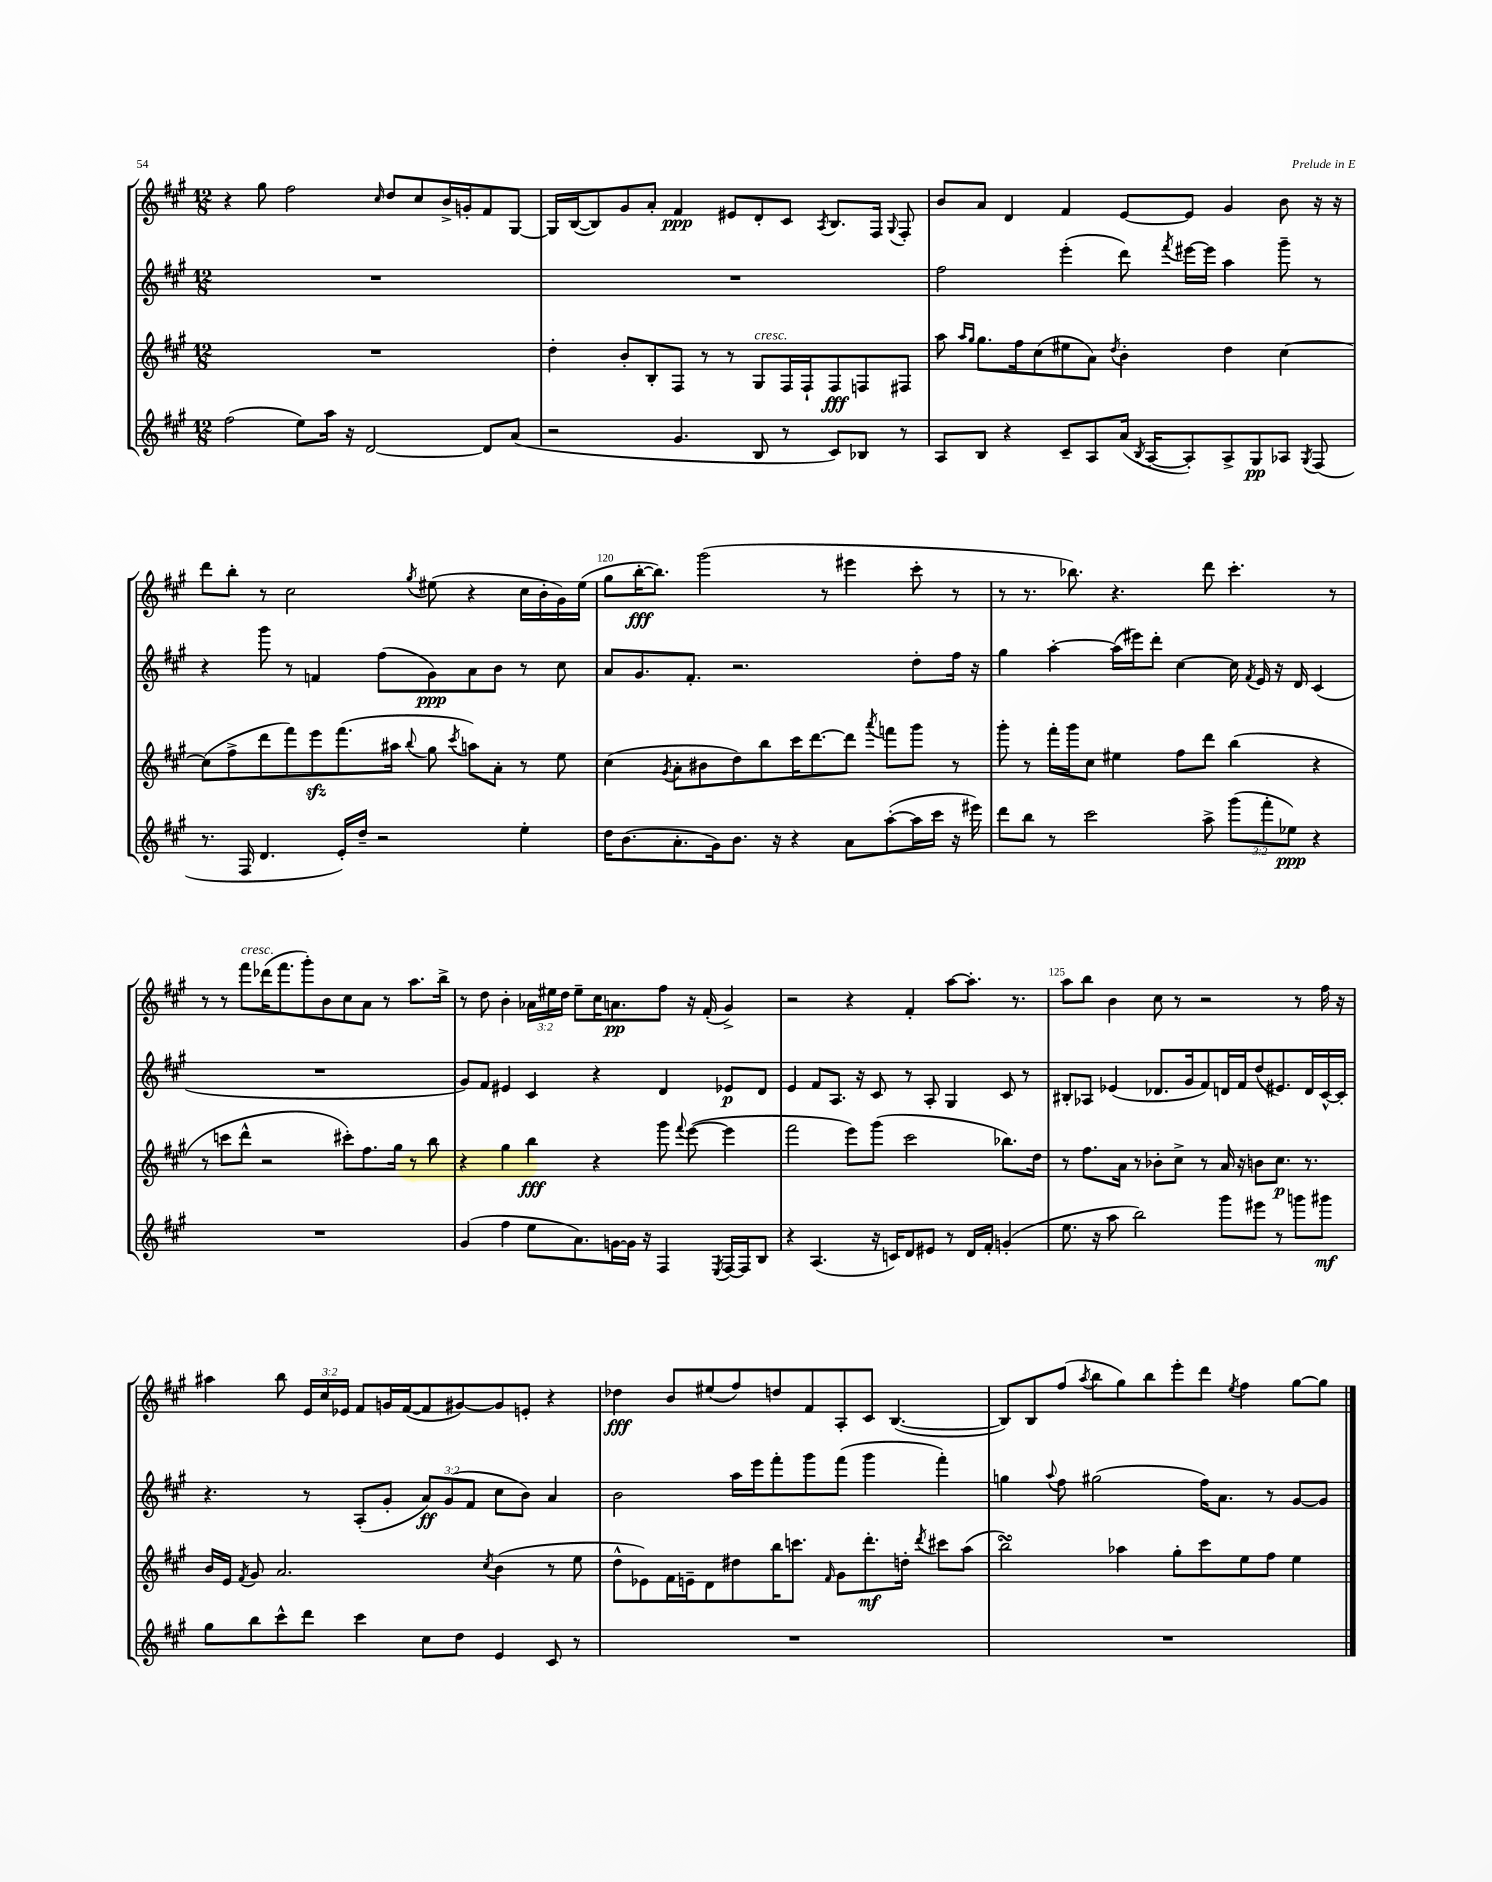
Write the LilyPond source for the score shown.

<<
\new StaffGroup <<
\new Staff = "s0" {
    \clef treble \key a \major \numericTimeSignature \time 12/8 \override Staff.TupletNumber.text = #tuplet-number::calc-fraction-text
    \autoBeamOff r4 gis''8 fis''2 \grace { cis''16 } d''8[ cis''8 b'16-> g'16-. fis'8 gis8]~ |
    gis16[ b16~( b8) gis'8 a'8]-. fis'4\ppp eis'8[ d'8-. cis'8] \acciaccatura { a8 } b8.[ fis16] \appoggiatura { gis8 } fis8-. |
    b'8[ a'8] d'4 fis'4 e'8[~ e'8] gis'4 b'8 r16 r16 |
    d'''8[ b''8]-. r8 cis''2 \acciaccatura { gis''8 } eis''8( r4 cis''16[ b'16-. gis'16) eis''16]( |
    gis''8[ b''16~-.\fff b''8.]) gis'''2( r8 eis'''4 cis'''8-. r8 |
    r8 r8. bes''8.) r4. d'''8 cis'''4.-. r8 |
    r8 r8 fis'''8[^\markup { \italic "cresc." } des'''16( fis'''8. gis'''8-.) b'8 cis''8 a'8] r8 a''8.[ b''16]-> |
    r8 d''8 b'4-. \tuplet 3/2 { aes'16[ eis''16 d''16] } eis''8[-- cis''16 a'8.\pp fis''8] r16 fis'16-.( gis'4->) |
    r2 r4 fis'4-. a''8[~ a''8.]-. r8. |
    a''8[ b''8] b'4 cis''8 r8 r2 r8 fis''16 r16 |
    ais''4 b''8 \tuplet 3/2 { e'16[ cis''16 ees'16] } fis'8[ g'16 fis'16~( fis'8 gis'8~) gis'8 e'8]-. r4 |
    des''4\fff b'8[ eis''8( fis''8) d''8 fis'8 a8-. cis'8] b4.~( |
    b8[) b8 fis''8]( \acciaccatura { a''8 } b''8[ gis''8) b''8 e'''8-. d'''8] \acciaccatura { e''8 } fis''4 gis''8[~ gis''8] \bar "|." |
}
\new Staff = "s1" {
    \clef treble \key a \major \numericTimeSignature \time 12/8 \override Staff.TupletNumber.text = #tuplet-number::calc-fraction-text
    \autoBeamOff R1. |
    R1. |
    fis''2 e'''4-.( d'''8) \acciaccatura { fis'''8 } eis'''16[~ eis'''16] a''4 gis'''8-- r8 |
    r4 gis'''8 r8 f'4 fis''8[( gis'8\ppp) a'8 b'8] r8 cis''8 |
    a'8[ gis'8. fis'8.]-. r2. d''8[-. fis''16] r16 |
    gis''4 a''4~-. a''16[( eis'''16) d'''8]-. cis''4~ cis''16 \acciaccatura { fis'8 } e'16 r16 d'16 cis'4( |
    R1. |
    gis'8[) fis'8] eis'4 cis'4 r4 d'4 ees'8[\p d'8] |
    e'4 fis'8[ a8.] r16 cis'8 r8 a8-. gis4 cis'8 r8 |
    bis8[-. aes8] ees'4( des'8.[ gis'16 fis'8) d'16 fis'16 d''8( eis'8.) d'16 cis'16~-^ cis'16]-. |
    r4. r8 a8[-.( gis'8]-. \tuplet 3/2 { a'8[\ff) gis'8( fis'8] } cis''8[ b'8]) a'4 |
    b'2 a''16[ e'''16 fis'''8-. gis'''8 fis'''8]( gis'''4 fis'''4-.) |
    g''4 \appoggiatura { a''8 } fis''8 gis''2( fis''16[) a'8.] r8 gis'8[~ gis'8] \bar "|." |
}
\new Staff = "s2" {
    \clef treble \key a \major \numericTimeSignature \time 12/8
    \autoBeamOff R1. |
    d''4-. b'8[-. b8-. fis8] r8 r8 gis8[^\markup { \italic "cresc." } fis16 fis16-! fis8\fff f8 fis8] |
    a''8 \grace { a''16[ gis''16] } gis''8.[ fis''16 cis''8( eis''8 a'8]) \acciaccatura { d''8 } b'4-. d''4 cis''4~ |
    cis''8[( fis''8-> d'''8 fis'''8) e'''8\sfz fis'''8.( ais''16] \appoggiatura { b''8 } gis''8 \acciaccatura { cis'''8 } a''8[) a'8]-. r8 e''8 |
    cis''4( \acciaccatura { gis'8 } a'8[-. bis'8 d''8) b''8 cis'''16 d'''8.~ d'''8] \acciaccatura { a'''8 } f'''8[ gis'''8] r8 |
    gis'''8-. r8 fis'''16[-. gis'''16 cis''8] eis''4 fis''8[ d'''8] b''4( r4 |
    r8 c'''8[ d'''8]-^ r2 cis'''8[-.) fis''8. gis''16] r8 b''8 |
    r4 gis''4 b''4\fff r4 gis'''8 \appoggiatura { fis'''8 } e'''8~( e'''4 |
    fis'''2 e'''8[) gis'''8]( cis'''2 bes''8.[) d''16] |
    r8 fis''8.[ a'16] r8 bes'8[-. cis''8]-> r8 a'16 r16 b'8[ cis''8.]\p r8. |
    b'16[ e'16] \acciaccatura { fis'8 } gis'8 a'2. \acciaccatura { cis''8 } b'4( r8 e''8 |
    d''8[-^ ees'8) fis'16 e'16-- d'8 dis''8 b''16 c'''8.] \grace { fis'16 } gis'8[ d'''8.-.\mf d''16]-. \acciaccatura { d'''8 } cis'''8[ a''8]( |
    b''2\turn) aes''4 gis''8[-. cis'''8 e''8 fis''8] e''4 \bar "|." |
}
\new Staff = "s3" {
    \clef treble \key a \major \numericTimeSignature \time 12/8 \override Staff.TupletNumber.text = #tuplet-number::calc-fraction-text
    \autoBeamOff fis''2( e''8[) a''16] r16 d'2~ d'8[ a'8]( |
    r2 gis'4. b8 r8 cis'8[) bes8] r8 |
    a8[ b8] r4 cis'8[-- a8 a'16]( \acciaccatura { b8 } a16[~ a8-.) a8-> gis8\pp aes8] \acciaccatura { gis8 } fis8( |
    r8. fis16 d'4. e'16[-.) d''16]-- r2 e''4-. |
    d''16[ b'8.( a'8.-. gis'16) b'8.] r16 r4 a'8[ a''8~-.( a''16 cis'''16] r16 eis'''16) |
    d'''8[ b''8] r8 cis'''2 a''8-> \tuplet 3/2 { gis'''8[( fis'''8-. ees''8]\ppp) } r4 |
    R1. |
    gis'4( fis''4 e''8[ a'8.) g'16~ g'16] r16 fis4 \acciaccatura { e8 } fis16[~ fis16 b8] |
    r4 a4.( r16 c'16[) d'8 eis'8] r8 d'16[ fis'16]-. g'4-.( |
    e''8. r16 a''8 b''2) gis'''8[ eis'''8] r8 g'''8[ gis'''8]\mf |
    gis''8[ b''8 cis'''8-^ d'''8] cis'''4 cis''8[ d''8] e'4 cis'8 r8 |
    R1. |
    R1. \bar "|." |
}
>>
>>
\layout { \context { \Score currentBarNumber = #116 \override BarNumber.break-visibility = ##(#f #t #t) barNumberVisibility = #(every-nth-bar-number-visible 5) } }
